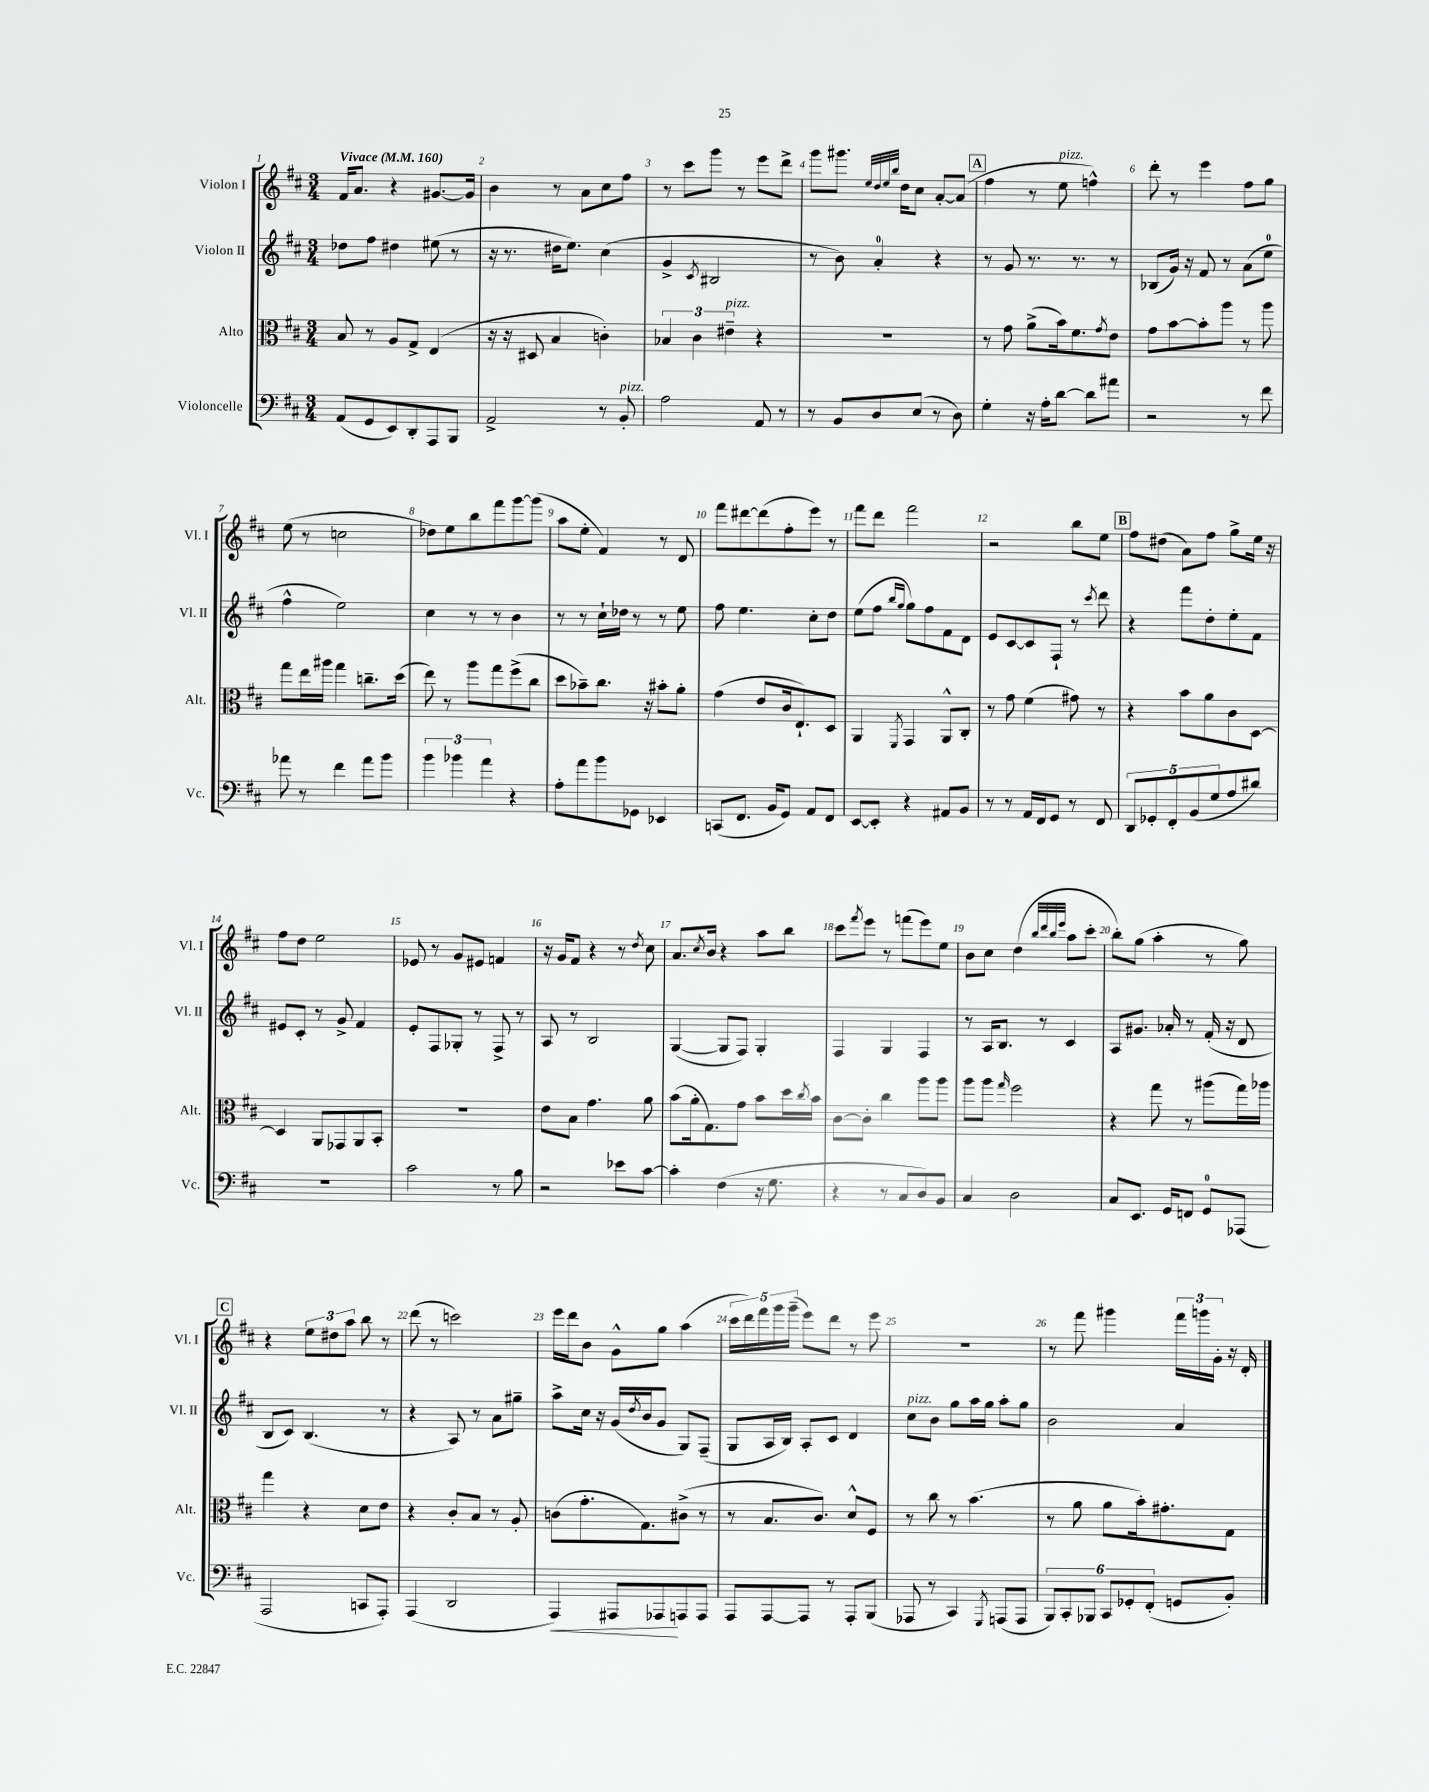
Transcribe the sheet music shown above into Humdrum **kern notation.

**kern	**dynam	**kern	**kern	**kern
*part4	*part4	*part3	*part2	*part1
*staff4	*staff4	*staff3	*staff2	*staff1
*I"Violoncelle	*	*I"Alto	*I"Violon II	*I"Violon I
*I'Vc.	*	*I'Alt.	*I'Vl. II	*I'Vl. I
*clefF4	*	*clefC3	*clefG2	*clefG2
*k[f#c#]	*	*k[f#c#]	*k[f#c#]	*k[f#c#]
*M3/4	*	*M3/4	*M3/4	*M3/4
*MM160	*	*MM160	*MM160	*MM160
=1	=1	=1	=1	=1
!	!	!	!	!LO:TX:a:B:t=Vivace
(8AA/L	.	8B/	8dd-X\L	16f#/KL
.	.	.	.	8.a/J
8GG/	.	8r	8ff#\J	.
8EE/)	.	8A/L	4dd#X\	4r
8DD'/	.	8G^/J	.	.
8AAA/	.	(4E/	(8ee#X\	[8.g#X/L
8BBB/J	.	.	8r	.
.	.	.	.	16g#/Jk]
=2	=2	=2	=2	=2
2AA^/	.	16r	16r	4b\
.	.	16r	8.r	.
.	.	8D#X/	.	.
.	.	4B/	16dd#X\KL	8r
.	.	.	8.ee\J)	.
.	.	.	.	8a\L
8r	.	4cn'\)	(4cc#\	8cc#\
!LO:TX:a:i:t=pizz.	!	!	!	!
8BB'/	.	.	.	8ff#\J
=3	=3	=3	=3	=3
2A\	.	6B-X/	4g^/	8r
.	.	.	.	8ccc#\L
.	.	6c#\	.	.
.	.	.	8qc#/	.
.	.	.	2B#X/	8ggg\J
!	!	!LO:TX:a:i:t=pizz.	!	!
.	.	6e#X~\	.	.
.	.	.	.	8r
8AA/	.	4r	.	8eee\L
8r	.	.	.	8ddd^\J
=4	=4	=4	=4	=4
8r	.	2.r	8r	8ggg\L
8BB/L	.	.	8b\)	8.ggg#X\J
8D/	.	.	4a'/	.
.	.	.	.	32qqee/LLL
.	.	.	.	32qqdd/
.	.	.	.	32qqee/
.	.	.	.	32qqbb/JJJ
.	.	.	.	16dd\KL
(8E/J	.	.	.	8cc#\J
8r	.	.	4r	[8a'/L
8D\)	.	.	.	(8a/J]
!!LO:REH:place=s1:t=A
=5	=5	=5	=5	=5
4G'\	.	8r	8r	4ff#\
.	.	8g\	8g/	.
16r	.	(8a^\L	8.r	8r
16A'\KL	.	.	.	.
!	!	!	!	!LO:TX:a:i:t=pizz.
[8d\J	.	16b\k)	.	8ee\
.	.	8.f#\	8.r	.
8d\L]	.	.	.	4ffn^^\)
.	.	8qg/	.	.
8a#X\J	.	8e\J	8r	.
=6	=6	=6	=6	=6
2r	.	8g\L	(8B-X/L	8ddd'\
.	.	[8b\	16g/Jk)	8r
.	.	.	16r	.
.	.	8b'\]	8f#/	4eee\
.	.	8aa\J	8r	.
8r	.	8r	(8a\L	8ff#\L
8f#\	.	8aa\	8ee\J	8gg\J
!!LO:LB:g=z
=7	=7	=7	=7	=7
8a-X\	.	8gg\L	4ff#^^\	(8ee\
8r	.	16ee\L	.	8r
.	.	16aa#X\JJ	.	.
4f#\	.	4gg\	2ee\)	2ccn\
8a-\L	.	8.ccn~\L	.	.
8b\J	.	.	.	.
.	.	(16dd\Jk	.	.
=8	=8	=8	=8	=8
6b\	.	8ee\)	4cc#\	8dd-X\L)
.	.	8r	.	8ee\
6b-X\	.	.	.	.
.	.	8aa\L	8r	8bb\
6a\	.	.	.	.
.	.	8gg\	8r	8fff#\
4r	.	(8ff#^\	4b\	[8ggg\
.	.	8cc#\J	.	(8ggg\J]
=9	=9	=9	=9	=9
8A'\L	.	8dd\L	8r	8aa\L
8a\	.	8b-X~\)	8r	8ee'\J
8b\	.	8.cc#\J	16cc#`\LL	4f#/)
.	.	.	16dd-X\JJ	.
8GG-X\J	.	.	8r	.
.	.	16r	.	.
4EE-X/	.	8b#X'\L	8r	8r
.	.	8a'\J	8ee\	8d/
=10	=10	=10	=10	=10
(8CCn/L	.	(4g\	8ff#\	8fff#\L
8.FF#/J	.	.	4.ee\	[8ddd#X\
.	.	8e/L	.	(8ddd#\]
16BB/KL	.	.	.	.
8GG/J)	.	16c#/k	.	8ff#'\
.	.	8.E`/)	.	.
8AA/L	.	.	8cc#'\L	8eee\J)
8FF#/J	.	8D/J	8dd\J	8r
=11	=11	=11	=11	=11
[8EE/L	.	4AA/	(8ee\L	8fff#\L
8EE'/J]	.	.	8ff#\J	8ddd\J
.	.	.	16qqbb/LL	.
.	.	8qFF#/	16qqgg/JJ	.
4r	.	4GG/	8gg\L)	2fff#\
.	.	.	8ff#\	.
8AA#X/L	.	8AA^^/L	8f#\	.
8BB/J	.	8C#'/J	8d\J	.
=12	=12	=12	=12	=12
8r	.	8r	8e/L	2r
8r	.	8g\	[8c#/	.
16AA/LL	.	(4f#\	8c#/]	.
16FF#/J	.	.	.	.
8GG/J	.	.	8F#`/J	.
8r	.	8g#X\)	8r	8bb\L
.	.	.	8qccc#/	.
8FF#/	.	8r	8ddd\	8ee\J
!!LO:REH:place=s1:t=B
=13	=13	=13	=13	=13
10DD/L	.	4r	4r	8ff#\L
10GG-X'/	.	.	.	.
.	.	.	.	(8dd#X\J
10FF#'/	.	.	.	.
.	.	8b\L	8fff#\L	8a\L)
(10BB/	.	.	.	.
.	.	8a\	8dd'\	8ff#\J
10G/	.	.	.	.
8A/	.	8c#\	8ee'\	8gg^\L
8d#X/J)	.	[8D\J	8f#\J	16ee\Jk
.	.	.	.	16r
!!LO:LB:g=z
=14	=14	=14	=14	=14
2.r	.	4D/]	8e#X/L	8ff#\L
.	.	.	8c#'/J	8dd\J
.	.	8AA/L	8r	2ee\
.	.	8GG-X/	8g^/	.
.	.	8AA/	4f#/	.
.	.	8BB'/J	.	.
=15	=15	=15	=15	=15
2c#\	.	2.r	8e'/L	8e-X/
.	.	.	8F#/	8r
.	.	.	8G-X'/J	8g/L
.	.	.	8r	8e#X/J
8r	.	.	8F#^/	4fn/
8B\	.	.	8r	.
=16	=16	=16	=16	=16
2r	.	8e\L	8A/	16r
.	.	.	.	16g/KL
.	.	8B\J	8r	8f#/J
.	.	4.g\	2B/	4r
8e-X\L	.	.	.	8r
.	.	.	.	8qdd/
[8c#\J	.	8a\	.	8cc#\
=17	=17	=17	=17	=17
4c#'\]	.	(8b\L	([4G/	8.a/L
.	.	16a'\k	.	.
.	.	.	.	8qcc#/
.	.	8.G\)	.	16b/Jk
(4F#\	.	.	8G/L]	4r
.	.	8g\J	8F#/J)	.
16r	.	8b\L	4G'/	8aa\L
8.G\	.	.	.	.
.	.	16dd\L	.	8bb\J
.	.	8qcc#/	.	.
.	.	16b\JJ	.	.
=18	=18	=18	=18	=18
4r	.	[8c#\L	4F#/	8ccc#\L
.	.	.	.	8qfff#/
.	.	8c#'\J]	.	8eee\J
8r	.	4cc#\	4G/	8r
8C#/L	.	.	.	(8fffn\L
8D/)	.	8aa\L	4F#/	8eee\)
8BB/J	.	8aa\J	.	8ee\J
=19	=19	=19	=19	=19
4C#/	.	8aa\L	8r	8b\L
.	.	8aa\J	16A/KL	8cc#\J
.	.	.	8.B/J	.
.	.	16qqgg/	.	.
2D\	.	2ff#\	.	(4dd\
.	.	.	8r	.
.	.	.	.	32qqbb/LLL
.	.	.	.	32qqddd/
.	.	.	.	32qqbb/
.	.	.	.	32qqeee/JJJ
.	.	.	4c#/	8aa\L
.	.	.	.	8ccc#'\J
=20	=20	=20	=20	=20
8C#/L	.	4r	8A/L	8bb'\L)
8.EE/J	.	.	8.g#X/J	(8gg\J
.	.	8gg\	.	4aa'\
16GG/KL	.	.	16a-X'/	.
8FFn/J	.	8r	8r	.
8GG/L	.	(8aa#X\L	(16f#'/	8r
.	.	.	16r	.
(8AAA-X/J	.	16gg\L)	8d/	8gg\)
.	.	16aa-X\JJ	.	.
!!LO:LB:g=z
!!LO:REH:place=s1:t=C
=21	=21	=21	=21	=21
2AAA/	.	4gg\	8B/L	4r
.	.	.	8c#/J)	.
.	.	4r	(4.B/	12ee\L
.	.	.	.	12dd#X\
.	.	.	.	12aa\J
8CCn/L	.	8d\L	.	8bb\
8AAA'/J)	.	8e\J	8r	8r
=22	=22	=22	=22	=22
(4AAA/	.	4r	4r	(8ddd\
.	.	.	.	8r
2DD/	.	8c#'/L	8A/)	2cccn\)
.	.	8B/J	8r	.
.	.	8r	8a\L	.
.	.	8A'/	8gg#X~\J	.
=23	=23	=23	=23	=23
!	!LO:HP:b	!	!	!
4AAA/)	<	(8cn\L	8aa^\L	16eee\LL
.	.	.	.	16ddd\J
.	.	8.g'\	16cc#\Jk	8b\J
.	.	.	16r	.
8AAA#X/L	.	.	(16g/LL	8g^^\L
.	.	.	8qdd/	.
.	.	8.G\)	16b/J	.
8AAA-X/	.	.	8g/J	8gg\J
8AAAn/	[	(8c#X^\J	8G/L)	(4aa\
8AAA/J	.	8r	(8F#~/J	.
=24	=24	=24	=24	=24
8AAA/L	.	8r	8G/L	20ccc#\LL
.	.	.	.	20ddd\)
.	.	.	.	20fff#\
[8AAA/	.	8.B/L	16A/L	.
.	.	.	.	20ggg\
.	.	.	16B/JJ)	.
.	.	.	.	(20ggg~\JJ
8AAA/J]	.	.	8A'/L	8eee\L)
.	.	8.c#/J)	.	.
8r	.	.	8c#/J	8ddd\J
8AAA'/L	.	8d^^/L	4d/	8r
(8BBB/J	.	8F#/J	.	8eee\
=25	=25	=25	=25	=25
!	!	!	!LO:TX:a:i:t=pizz.	!
8AAA-X/	.	8r	8cc#\L	2.r
8r	.	8cc#\	8b\J	.
4CC#/)	.	8r	8gg\L	.
.	.	(4.b\	16aa\L	.
.	.	.	16gg\JJ	.
8qGGG/	.	.	.	.
(8AAAn/L	.	.	8aa'\L	.
8AAA/J	.	.	8gg\J	.
=26	=26	=26	=26	=26
12BBB/L)	.	8r	2b\	8r
12CC#'/	.	.	.	.
.	.	8a\	.	8fff#\
12BBB-X/J	.	.	.	.
12CC#/L	.	8a\L	.	4ggg#X\
12GG-X'/	.	.	.	.
.	.	16b'\k)	.	.
(12FF#'/J	.	.	.	.
.	.	8.g#X'\	.	.
8GGn/L	.	.	4a/	24fff#\LL
.	.	.	.	24gggn\
.	.	.	.	24g'\JJ
8BB'/J)	.	8G\J	.	16r
.	.	.	.	16d'/
==	==	==	==	==
*-	*-	*-	*-	*-
